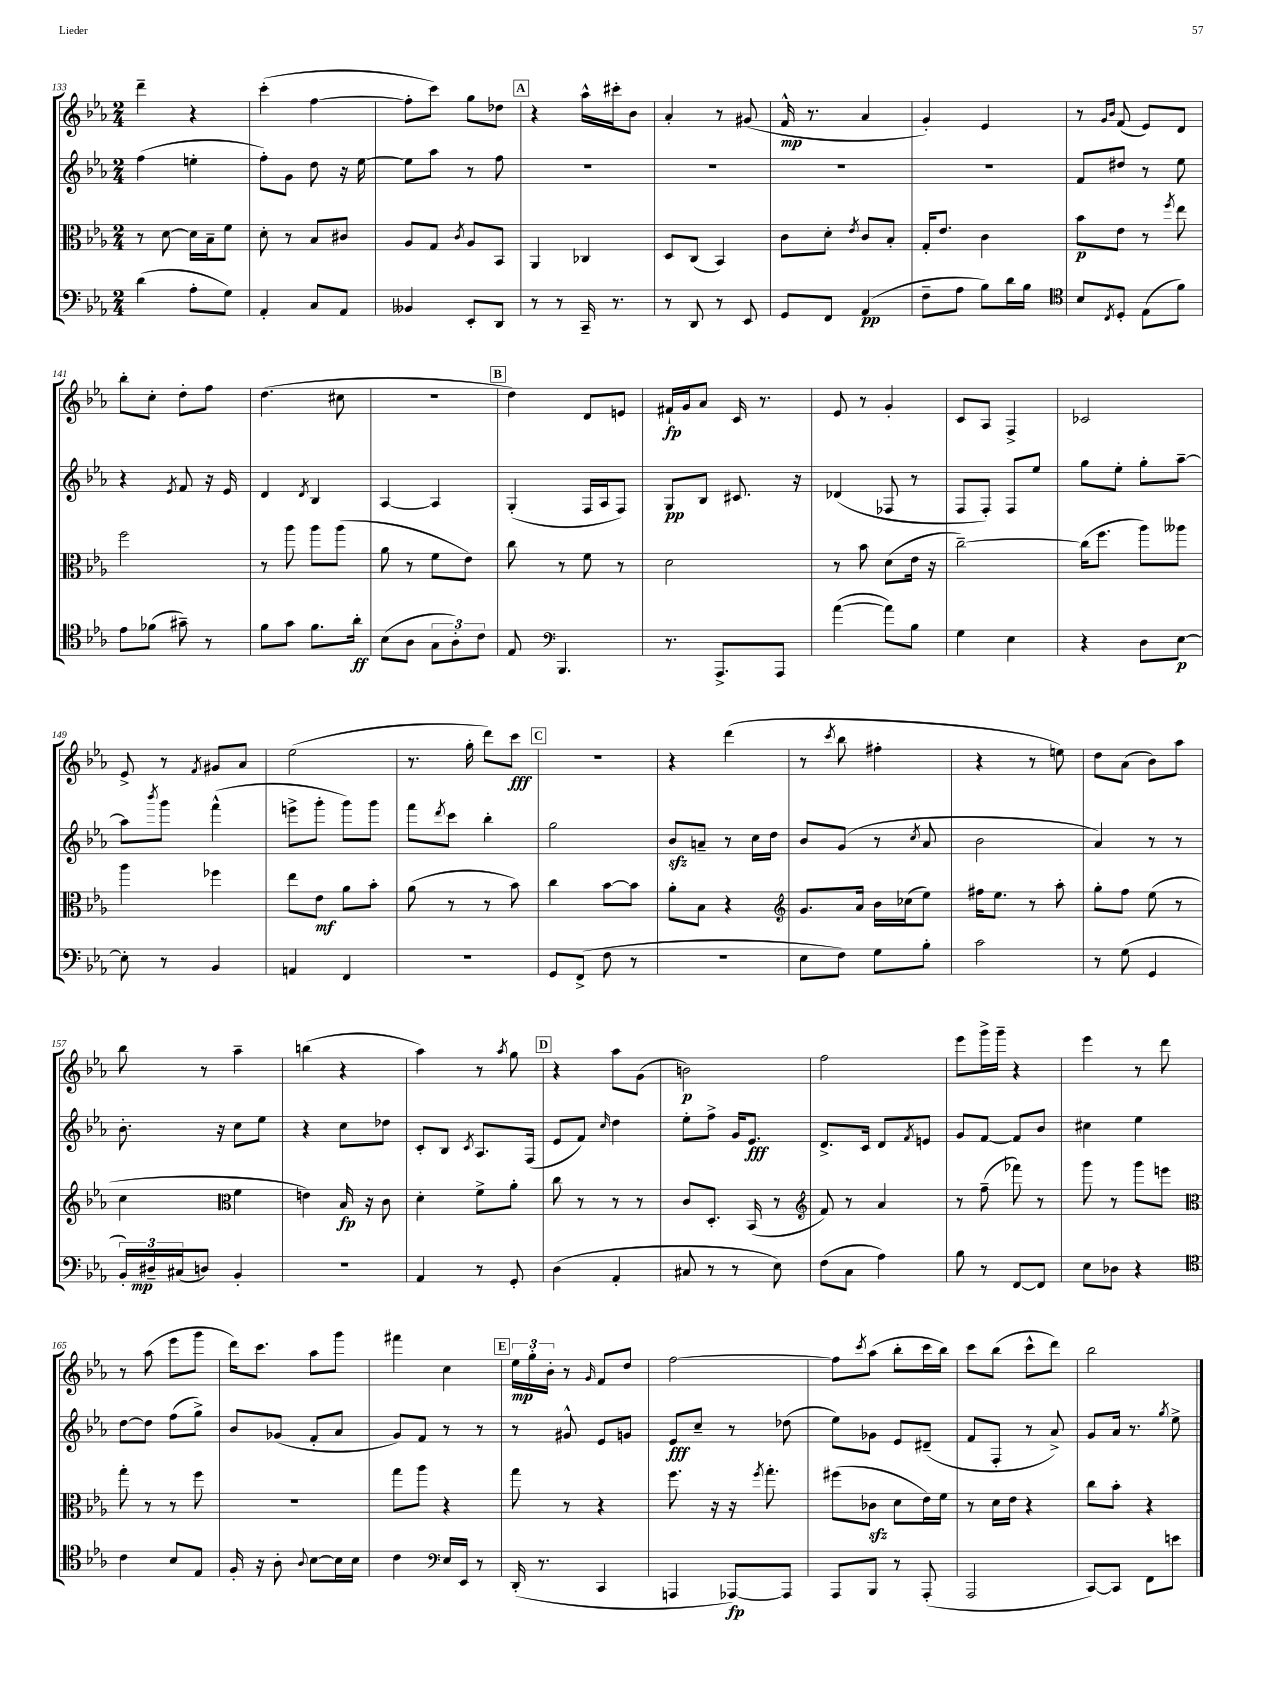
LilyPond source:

<<
\new StaffGroup <<
\new Staff = "s0" {
    \clef treble \key ees \major \numericTimeSignature \time 2/4
    d'''4-- r4 |
    c'''4-.( f''4~ |
    f''8-. c'''8) g''8 des''8 |
    \mark \markup { \box "A" } r4 aes''16-^ cis'''16-. bes'8 |
    aes'4-. r8 gis'8( |
    f'16-^\mp r8. aes'4 |
    g'4-.) ees'4 |
    r8 \grace { g'16 bes'16 } f'8( ees'8) d'8 |
    bes''8-. c''8-. d''8-. f''8 |
    d''4.( cis''8 |
    r2 |
    \mark \markup { \box "B" } d''4) d'8 e'8 |
    fis'16-!\fp g'16 aes'8 c'16 r8. |
    ees'8 r8 g'4-. |
    c'8 aes8 f4-> |
    ces'2 |
    ees'8-> r8 \acciaccatura { f'8 } gis'8 aes'8 |
    ees''2( |
    r8. g''16-. d'''8) c'''8\fff |
    \mark \markup { \box "C" } r2 |
    r4 d'''4( |
    r8 \acciaccatura { c'''8 } bes''8 fis''4-. |
    r4 r8 e''8) |
    d''8 aes'8( bes'8) aes''8 |
    bes''8 r8 aes''4-- |
    b''4( r4 |
    aes''4) r8 \acciaccatura { aes''8 } g''8 |
    \mark \markup { \box "D" } r4 aes''8 g'8( |
    b'2\p) |
    f''2 |
    ees'''8 g'''16-> g'''16-- r4 |
    ees'''4 r8 d'''8 |
    r8 aes''8( ees'''8 g'''8 |
    d'''16) c'''8. aes''8 g'''8 |
    fis'''4 c''4 |
    \mark \markup { \box "E" } \tuplet 3/2 { ees''16\mp g''16-. bes'16-. } r8 \grace { g'16 } f'8 d''8 |
    f''2~ |
    f''8 \acciaccatura { c'''8 } aes''8( bes''8-. c'''16 bes''16) |
    c'''8 bes''8( c'''8-^ d'''8) |
    bes''2 \bar "|." |
}
\new Staff = "s1" {
    \clef treble \key ees \major \numericTimeSignature \time 2/4
    f''4( e''4-. |
    f''8-.) g'8 d''8 r16 ees''16~ |
    ees''8 aes''8 r8 f''8 |
    \mark \markup { \box "A" } R2 |
    R2 |
    R2 |
    R2 |
    f'8 dis''8 r8 ees''8 |
    r4 \acciaccatura { ees'8 } f'8 r16 ees'16 |
    d'4 \acciaccatura { d'8 } bes4 |
    aes4~ aes4 |
    \mark \markup { \box "B" } g4-.( f16 aes16 f8) |
    g8\pp bes8 cis'8. r16 |
    des'4( fes8 r8 |
    f8 f8-.) f8 ees''8 |
    g''8 ees''8-. g''8-. aes''8~-- |
    aes''8 \acciaccatura { bes'''8 } g'''8 f'''4-^( |
    e'''8-> g'''8-. g'''8) g'''8 |
    f'''8 \acciaccatura { d'''8 } c'''8 bes''4-. |
    \mark \markup { \box "C" } g''2 |
    bes'8\sfz a'8-- r8 c''16 d''16 |
    bes'8 g'8( r8 \acciaccatura { c''8 } aes'8 |
    bes'2 |
    aes'4) r8 r8 |
    bes'8.-. r16 c''8 ees''8 |
    r4 c''8 des''8 |
    c'8-. bes8 \acciaccatura { c'8 } aes8. f16( |
    \mark \markup { \box "D" } ees'8 f'8) \grace { c''16 } d''4 |
    ees''8-. f''8-> g'16 ees'8.\fff |
    d'8.-> c'16 d'8 \acciaccatura { f'8 } e'8 |
    g'8 f'8~ f'8 bes'8 |
    cis''4 ees''4 |
    d''8~ d''8 f''8( g''8->) |
    bes'8 ges'8( f'8-. aes'8 |
    g'8) f'8 r8 r8 |
    \mark \markup { \box "E" } r8 gis'8-^ ees'8 g'8 |
    ees'8\fff c''8-- r8 des''8( |
    ees''8) ges'8 ees'8 dis'8--( |
    f'8 f8-. r8 aes'8->) |
    g'8 aes'16 r8. \acciaccatura { g''8 } ees''8-> \bar "|." |
}
\new Staff = "s2" {
    \clef alto \key ees \major \numericTimeSignature \time 2/4
    r8 d'8~ d'16 bes16-- f'8 |
    d'8-. r8 bes8 cis'8 |
    aes8 g8 \acciaccatura { c'8 } aes8 bes,8 |
    \mark \markup { \box "A" } aes,4 ces4 |
    d8 c8( bes,4) |
    c'8 d'8-. \acciaccatura { ees'8 } c'8 bes8-. |
    g16-. ees'8. c'4 |
    bes'8\p ees'8 r8 \acciaccatura { f''8 } ees''8 |
    f''2 |
    r8 aes''8 aes''8 aes''8( |
    aes'8 r8 f'8 ees'8) |
    \mark \markup { \box "B" } c''8 r8 f'8 r8 |
    d'2 |
    r8 bes'8 d'8( ees'16 r16 |
    c''2~--) |
    c''16( f''8. aes''8) aeses''8 |
    aes''4 fes''4 |
    ees''8 ees'8\mf aes'8 bes'8-. |
    aes'8( r8 r8 bes'8) |
    \mark \markup { \box "C" } c''4 bes'8~ bes'8 |
    aes'8-. bes8 r4 |
    \clef treble g'8. aes'16 bes'16 ces''16( ees''8) |
    fis''16 ees''8. r8 aes''8-. |
    g''8-. f''8 ees''8( r8 |
    c''4 \clef alto f'4 |
    e'4) bes16\fp r16 c'8 |
    d'4-. f'8-> aes'8-. |
    \mark \markup { \box "D" } c''8 r8 r8 r8 |
    c'8 d8.-. bes,16( r8 |
    \clef treble f'8) r8 aes'4 |
    r8 f''8--( fes'''8) r8 |
    g'''8 r8 g'''8 e'''8 |
    \clef alto g''8-. r8 r8 f''8 |
    r2 |
    g''8 aes''8 r4 |
    \mark \markup { \box "E" } g''8 r8 r4 |
    f''8. r16 r16 \acciaccatura { f''8 } g''8.-. |
    fis''8( ces'8\sfz d'8 ees'16) f'16 |
    r8 d'16 ees'16 r4 |
    c''8 bes'8-. r4 \bar "|." |
}
\new Staff = "s3" {
    \clef bass \key ees \major \numericTimeSignature \time 2/4
    d'4( aes8-. g8) |
    aes,4-. c8 aes,8 |
    beses,4 ees,8-. d,8 |
    \mark \markup { \box "A" } r8 r8 c,16-- r8. |
    r8 d,8 r8 ees,8 |
    g,8 f,8 aes,4\pp( |
    f8-- aes8 bes8) d'16 bes16 |
    \clef tenor bes8 \acciaccatura { c8 } d8-. ees8( f'8) |
    ees'8 fes'8( gis'8--) r8 |
    f'8 g'8 f'8. aes'16-.\ff |
    bes8( aes8 \tuplet 3/2 { g8 aes8-.) c'8 } |
    \mark \markup { \box "B" } ees8 \clef bass bes,,4. |
    r8. aes,,8.-> aes,,8 |
    aes'4~( aes'8) bes8 |
    g4 ees4 |
    r4 d8 ees8~\p |
    ees8-. r8 bes,4 |
    a,4 f,4 |
    R2 |
    \mark \markup { \box "C" } g,8 f,8->( f8 r8 |
    r2 |
    ees8 f8) g8 bes8-. |
    c'2 |
    r8 g8( g,4 |
    \tuplet 3/2 { bes,16-.) dis16--\mp cis16( } d8) bes,4-. |
    R2 |
    aes,4 r8 g,8-. |
    \mark \markup { \box "D" } d4( aes,4-. |
    cis8 r8 r8 ees8) |
    f8( c8 aes4) |
    bes8 r8 f,8~ f,8 |
    ees8 des8 r4 |
    \clef tenor c'4 bes8 ees8 |
    f16-. r16 aes8-. \appoggiatura { aes8 } bes8~ bes16 bes16 |
    c'4 \clef bass ees16 ees,16 r8 |
    \mark \markup { \box "E" } d,16-.( r8. c,4 |
    a,,4 aes,,8~\fp) aes,,8 |
    aes,,8 bes,,8 r8 aes,,8-.( |
    aes,,2 |
    c,8~) c,8 f,8 e'8 \bar "|." |
}
>>
>>
\layout { \context { \Score currentBarNumber = #133 } }
